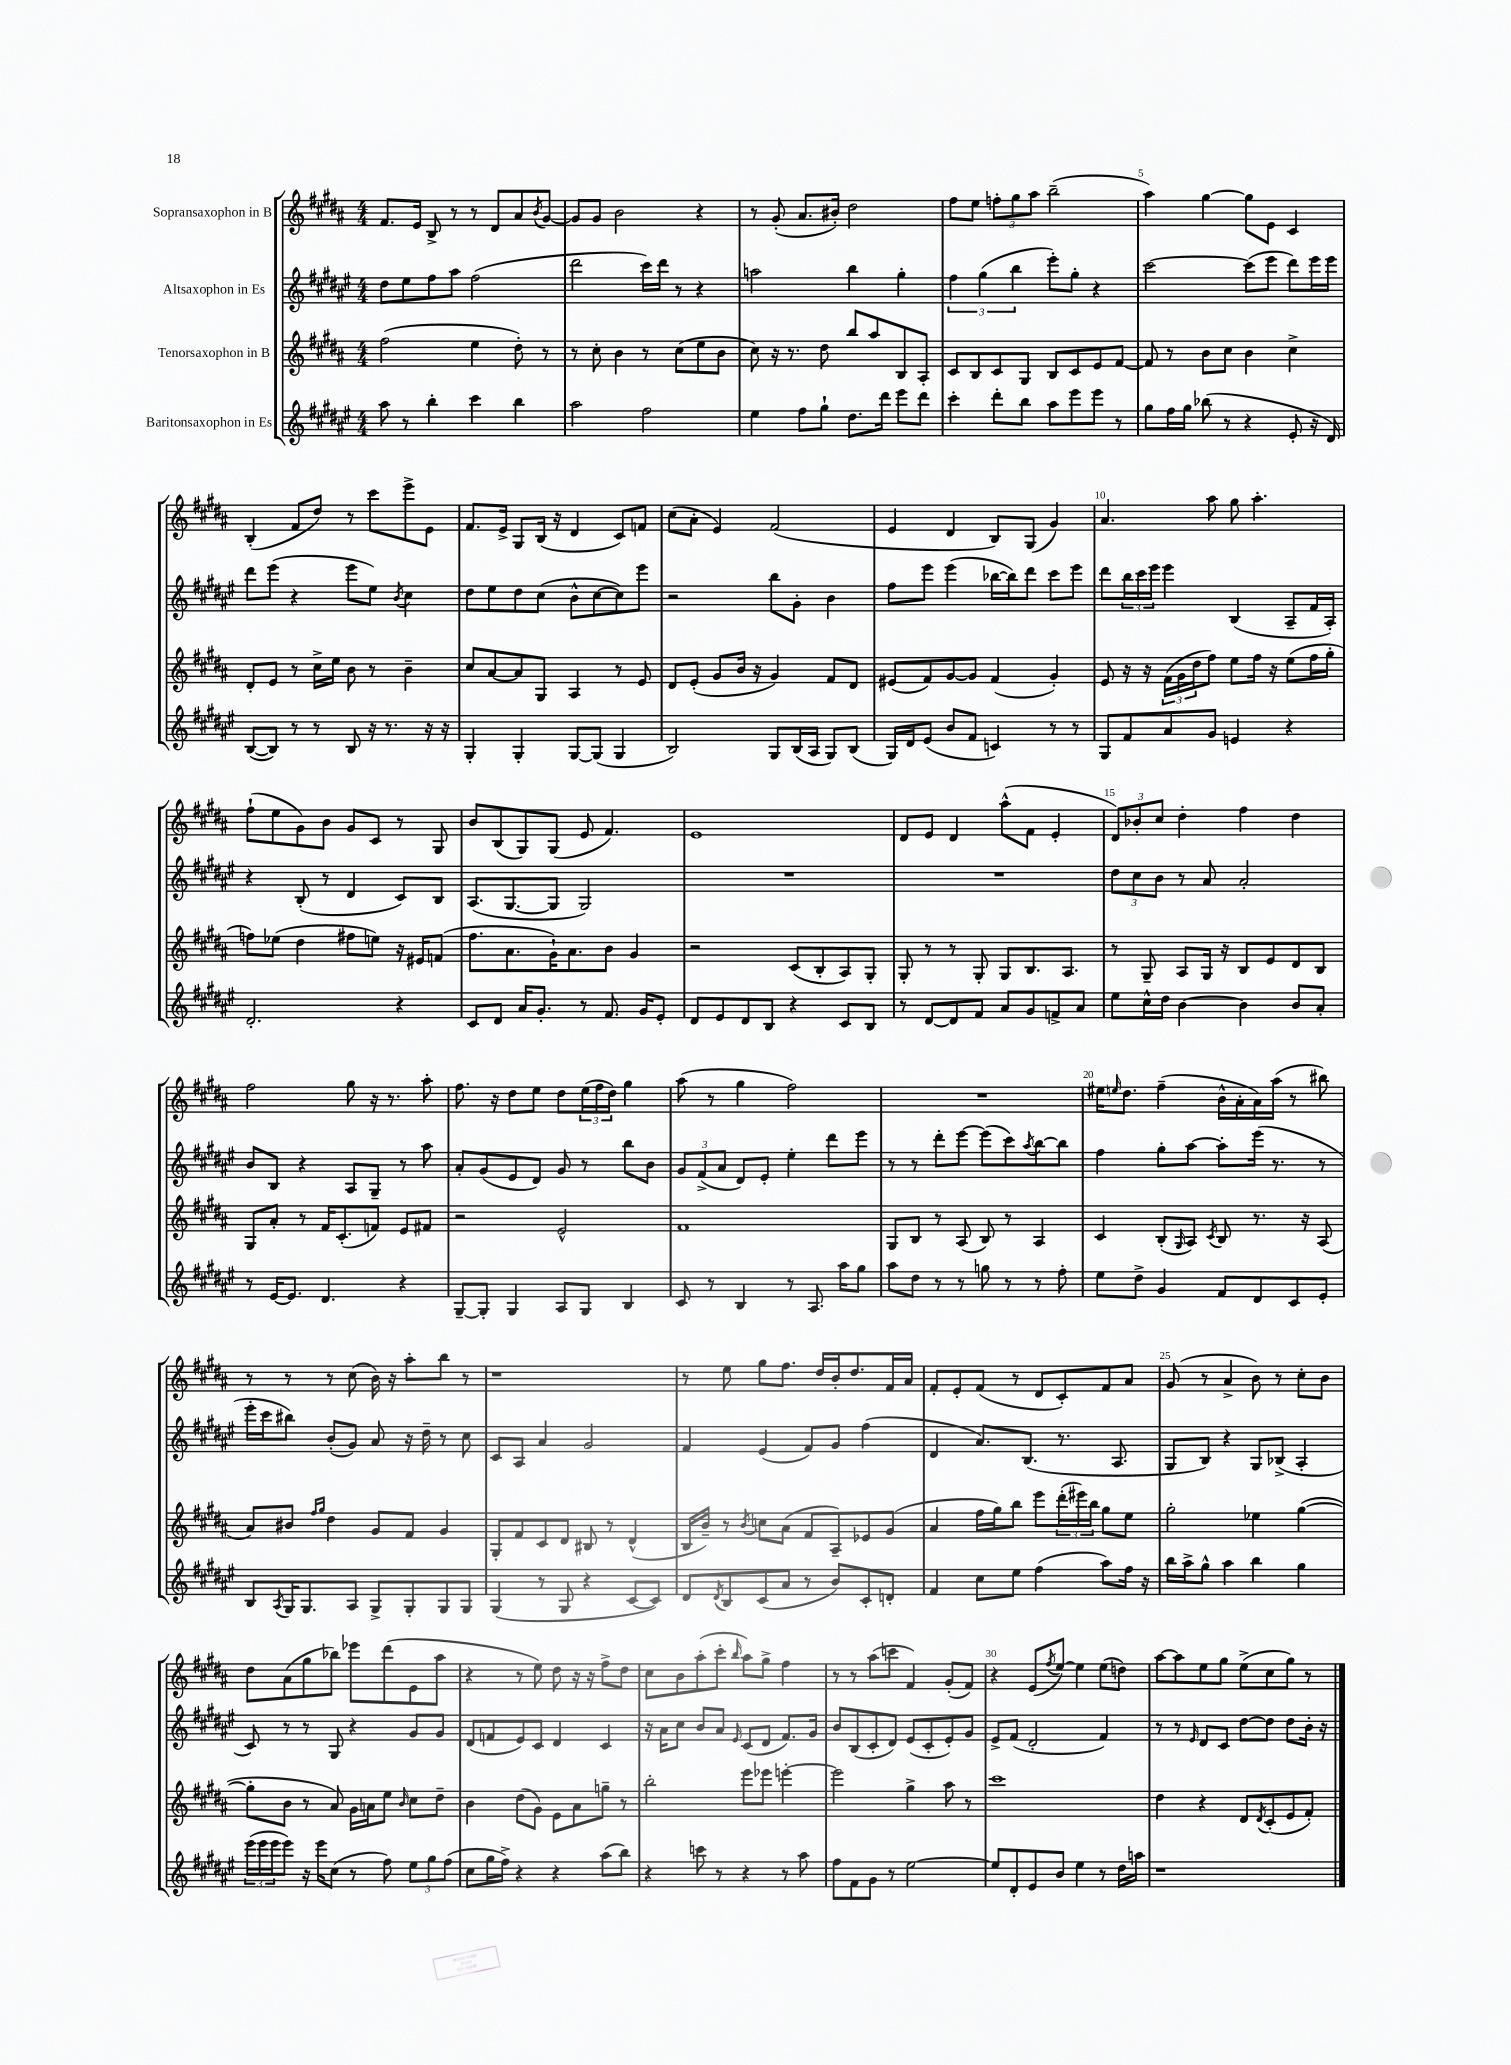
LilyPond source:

<<
\new StaffGroup <<
\new Staff = "s0" \with { instrumentName = "Sopransaxophon in B" } {
    \clef treble \key b \major \numericTimeSignature \time 4/4
    fis'8. e'16 b8-> r8 r8 dis'8 ais'8 \acciaccatura { b'8 } gis'8~ |
    gis'8 gis'8 b'2 r4 |
    r8 gis'8-.( ais'8. bis'16-.) dis''2 |
    fis''8 e''8 \tuplet 3/2 { f''8-. gis''8 ais''8 } b''2--( |
    ais''4) gis''4~ gis''8 e'8 cis'4 |
    b4-.( fis'8 dis''8) r8 cis'''8 e'''8-> e'8 |
    fis'8. e'16-> gis8 b16( r16 dis'4 cis'8) f'8 |
    cis''8( ais'8-. e'4) fis'2( |
    e'4 dis'4 b8) gis8( gis'4) |
    ais'4. ais''8 gis''8 ais''4.-. |
    fis''8-!( e''8 gis'8) b'8 gis'8 cis'8 r8 gis8 |
    b'8 b8( gis8) gis8( e'8 fis'4.) |
    e'1 |
    dis'8 e'8 dis'4 ais''8-^( fis'8 e'4-. |
    \tuplet 3/2 { dis'8) bes'8-. cis''8 } dis''4-. fis''4 dis''4 |
    fis''2 gis''8 r16 r8. ais''8-. |
    fis''8. r16 dis''8 e''8 dis''8 \tuplet 3/2 { e''16( fis''16 dis''16) } gis''4 |
    ais''8( r8 gis''4 fis''2) |
    R1 |
    eis''16 \grace { e''16 } dis''8. fis''4--( b'16-^ ais'16-. ais'16) ais''16( r8 bis''8) |
    r8 r8 r8 cis''8( b'16) r16 ais''8-. b''8 r8 |
    r1 |
    r8 e''8 gis''8 fis''8. dis''16 b'16-. dis''8. fis'16 ais'16 |
    fis'8-. e'8-. fis'8( r8 dis'8 cis'8-.) fis'8 ais'8 |
    gis'8( r8 ais'4-> b'8) r8 cis''8-. b'8 |
    dis''8 ais'8( gis''8 bes''8) ees'''8 dis'''8( e'8 ais''8 |
    r4 r8 e''8) dis''8 r16 r16 fis''8-> dis''8 |
    cis''8 b'8 ais''8-.( cis'''8-. \grace { b''16 } ais''8) gis''8-> fis''4 |
    r8 r8 ais''8( c'''8 fis'4) gis'8-.( fis'8) |
    r4 e'8( \acciaccatura { fis''8 } e''8~) e''4 e''8( d''8) |
    ais''8~ ais''8 e''8 gis''8 e''8->( cis''8 gis''8) r8 \bar "|." |
}
\new Staff = "s1" \with { instrumentName = "Altsaxophon in Es" } {
    \clef treble \key fis \major \numericTimeSignature \time 4/4
    dis''8 eis''8 fis''8 ais''8 fis''2( |
    dis'''2 cis'''16) dis'''16 r8 r4 |
    a''2 b''4 gis''4-. |
    \tuplet 3/2 { fis''4 gis''4( b''4 } eis'''8-.) gis''8-. r4 |
    cis'''2~ cis'''8( eis'''8 dis'''8) eis'''16 eis'''16 |
    dis'''8 eis'''8( r4 eis'''8 eis''8) \acciaccatura { b'8 } cis''4 |
    dis''8 eis''8 dis''8 cis''8( b'8-^ cis''8~ cis''8) eis'''8 |
    r2 b''8 gis'8-. b'4 |
    fis''8 eis'''8 eis'''4( bes''16~ bes''16) dis'''8 cis'''8 eis'''8 |
    dis'''8 \tuplet 3/2 { b''16 cis'''16 eis'''16 } eis'''4 b4( ais8-- fis'16 ais16-.) |
    r4 b8-.( r8 dis'4 cis'8) b8 |
    ais8.( gis8.~ gis8 gis2) |
    R1 |
    R1 |
    \tuplet 3/2 { dis''8 cis''8 b'8 } r8 ais'8 ais'2-. |
    b'8 b8 r4 ais8 gis8-- r8 ais''8 |
    ais'8-. gis'8( eis'8 dis'8) gis'8 r8 b''8 b'8 |
    \tuplet 3/2 { gis'8 fis'8->( ais'8 } dis'8) eis'8-. eis''4-. dis'''8 eis'''8 |
    r8 r8 dis'''8-. eis'''8~ eis'''8( cis'''8) \acciaccatura { ais''8 } b''8~ b''8 |
    fis''4 gis''8-. ais''8~ ais''8-. eis'''16( r8. r8 |
    eis'''16-. cis'''16 bis''8) b'8-.( gis'8) ais'8 r16 dis''16-- r8 cis''8 |
    cis'8 ais8 ais'4 gis'2 |
    fis'4 eis'4( fis'8) gis'8 fis''4( |
    dis'4 ais'8.) b8.( r8. ais8. |
    gis8 b8) r4 gis8 bes8->( ais4-. |
    cis'8) r8 r8 gis8 r4 gis'8 gis'8 |
    dis'8( f'8 eis'8) cis'8 dis'4 cis'4 |
    r16 ais'16 cis''8 b'8 ais'8 \grace { eis'16 } cis'8( dis'8 fis'8.) gis'16 |
    b'8 b8( cis'8-. dis'8) eis'8( cis'8-. eis'8-.) gis'8 |
    eis'8-> fis'8( dis'2-. fis'4) |
    r8 r8 \grace { eis'16 } dis'8 cis'8 dis''8~ dis''8 dis''8 b'16-. r16 \bar "|." |
}
\new Staff = "s2" \with { instrumentName = "Tenorsaxophon in B" } {
    \clef treble \key b \major \numericTimeSignature \time 4/4
    fis''2( e''4 dis''8-.) r8 |
    r8 cis''8-. b'4 r8 cis''8( e''8 b'8 |
    cis''8) r16 r8. dis''8 b''8 ais''8 b8 ais8-. |
    cis'8 b8 cis'8 gis8 b8 cis'8 e'8 fis'8~ |
    fis'8 r8 b'8 cis''8 b'4 cis''4-> |
    dis'8-. e'8 r8 cis''16-> e''16 b'8 r8 b'4-- |
    cis''8 ais'8~ ais'8 gis8 ais4 r8 e'8 |
    dis'8 e'8-.( gis'8 b'16 r16 gis'4) fis'8 dis'8 |
    eis'8( fis'8) gis'8~ gis'8 fis'4( gis'4-.) |
    e'8 r16 r16 \tuplet 3/2 { fis'16( gis'16 dis''16 } fis''8) e''8 fis''16 r16 e''8( fis''16 gis''16-. |
    f''8) ees''8( dis''4 fis''8 e''8) r16 eis'16 f'8( |
    fis''8. ais'8. gis'16-!) ais'8. b'8 gis'4 |
    r2 cis'8( b8-. ais8) gis8-. |
    gis8-. r8 r8 gis8-. gis8 b8. ais8. |
    r8 gis8-- ais8 gis16 r16 b8 e'8 dis'8 b8 |
    gis8 ais'8-. r8 fis'16 cis'8.-.( f'8) e'8 fis'8 |
    r2 e'2-^ |
    fis'1 |
    gis8 b8 r8 ais8( b8) r8 ais4 |
    cis'4 b8-.( \grace { gis16 } ais8) \acciaccatura { cis'8 } b8 r8. r16 ais8( |
    ais'8) bis'8 \grace { fis''16 gis''16 } dis''4 gis'8 fis'8 gis'4 |
    gis8-. fis'8 cis'8 dis'8 bis8 r8 dis'4-^( |
    b16 b'16--) r8 \acciaccatura { b'8 } c''8 ais'8( fis'8 ais8--) ees'8 gis'8( |
    ais'4 fis''16 gis''16) b''8 e'''8 \tuplet 3/2 { dis'''16-.( eis'''16) b''16 } gis''8 e''8 |
    gis''2-. ees''4 gis''4~( |
    gis''8-. b'8 r8 ais'8) gis'16 a'16 e''8 \grace { b'16 } cis''8 dis''8-- |
    b'4 dis''8( gis'8) e'8 ais'8 g''8-- r8 |
    b''2-. e'''8 ees'''8 e'''4~-. |
    e'''2 gis''4-> ais''8 r8 |
    cis'''1 |
    dis''4 r4 dis'8 \acciaccatura { dis'8 } cis'8-.( e'8 fis'8-.) \bar "|." |
}
\new Staff = "s3" \with { instrumentName = "Baritonsaxophon in Es" } {
    \clef treble \key fis \major \numericTimeSignature \time 4/4
    ais''8 r8 b''4-. cis'''4 b''4 |
    ais''2 fis''2 |
    eis''4 fis''8 gis''8-! dis''8. dis'''16 eis'''8 dis'''8 |
    cis'''4-. dis'''8-. b''8 ais''8 eis'''8 eis'''8 r8 |
    gis''8 fis''16 gis''16 bes''8( r8 r4 eis'8-. r16 dis'16) |
    b8~( b8) r8 r8 b8 r16 r8. r16 r16 |
    gis4-. gis4-. gis8~ gis8( gis4 |
    b2) gis8 b16( ais16 gis8) b8( |
    gis16) dis'16 eis'8( b'8 fis'8 c'4) r8 r8 |
    gis8 fis'8 ais'8 gis'8 e'4 r4 |
    dis'2.-. r4 |
    cis'8 dis'8 ais'16 gis'8.-. r8 fis'8. gis'16 eis'8-. |
    dis'8 eis'8 dis'8 b8 r4 cis'8 b8 |
    r8 dis'8~ dis'8 fis'8 ais'8 gis'8 f'8-> ais'8 |
    eis''8 cis''16-^ dis''16 b'4~ b'4 b'8 ais'8-. |
    r8 eis'16~ eis'8. dis'4. r4 |
    gis8~-- gis8-. gis4 ais8 gis8 b4 |
    cis'8 r8 b4 r8 ais8. ais''16 gis''8 |
    ais''8 dis''8 r8 r8 g''8 r8 r8 fis''8-. |
    eis''8 dis''8-> gis'4 fis'8 dis'8 cis'8 eis'8-. |
    b8 \acciaccatura { ais8 } gis16 gis8. ais8 gis8-> gis8-. gis8 gis8 |
    gis4( r8 gis8 r4 cis'8~ cis'8) |
    dis'8 \acciaccatura { dis'8 } b8 cis'8( ais'8 r8 b'8) cis'8-. d'8-. |
    fis'4 cis''8 eis''8 fis''4( ais''8) fis''16 r16 |
    b''16 ais''16-> gis''8-^ ais''4 b''4 gis''4 |
    \tuplet 3/2 { eis'''16( eis'''16 eis'''16 } eis'''8) r16 eis'''16 cis''8( r8 fis''8) \tuplet 3/2 { eis''8 gis''8 fis''8( } |
    cis''8 gis''16 fis''16->) r4 r4 ais''8( b''8) |
    r4 c'''8 r8 r4 r8 ais''8 |
    fis''8 fis'8 gis'8 r8 eis''2~ |
    eis''8 dis'8-. eis'8 b'8 eis''4 r8 dis''16 a''16 |
    r1 \bar "|." |
}
>>
>>
\layout { \context { \Score \override BarNumber.break-visibility = ##(#f #t #t) barNumberVisibility = #(every-nth-bar-number-visible 5) } }
